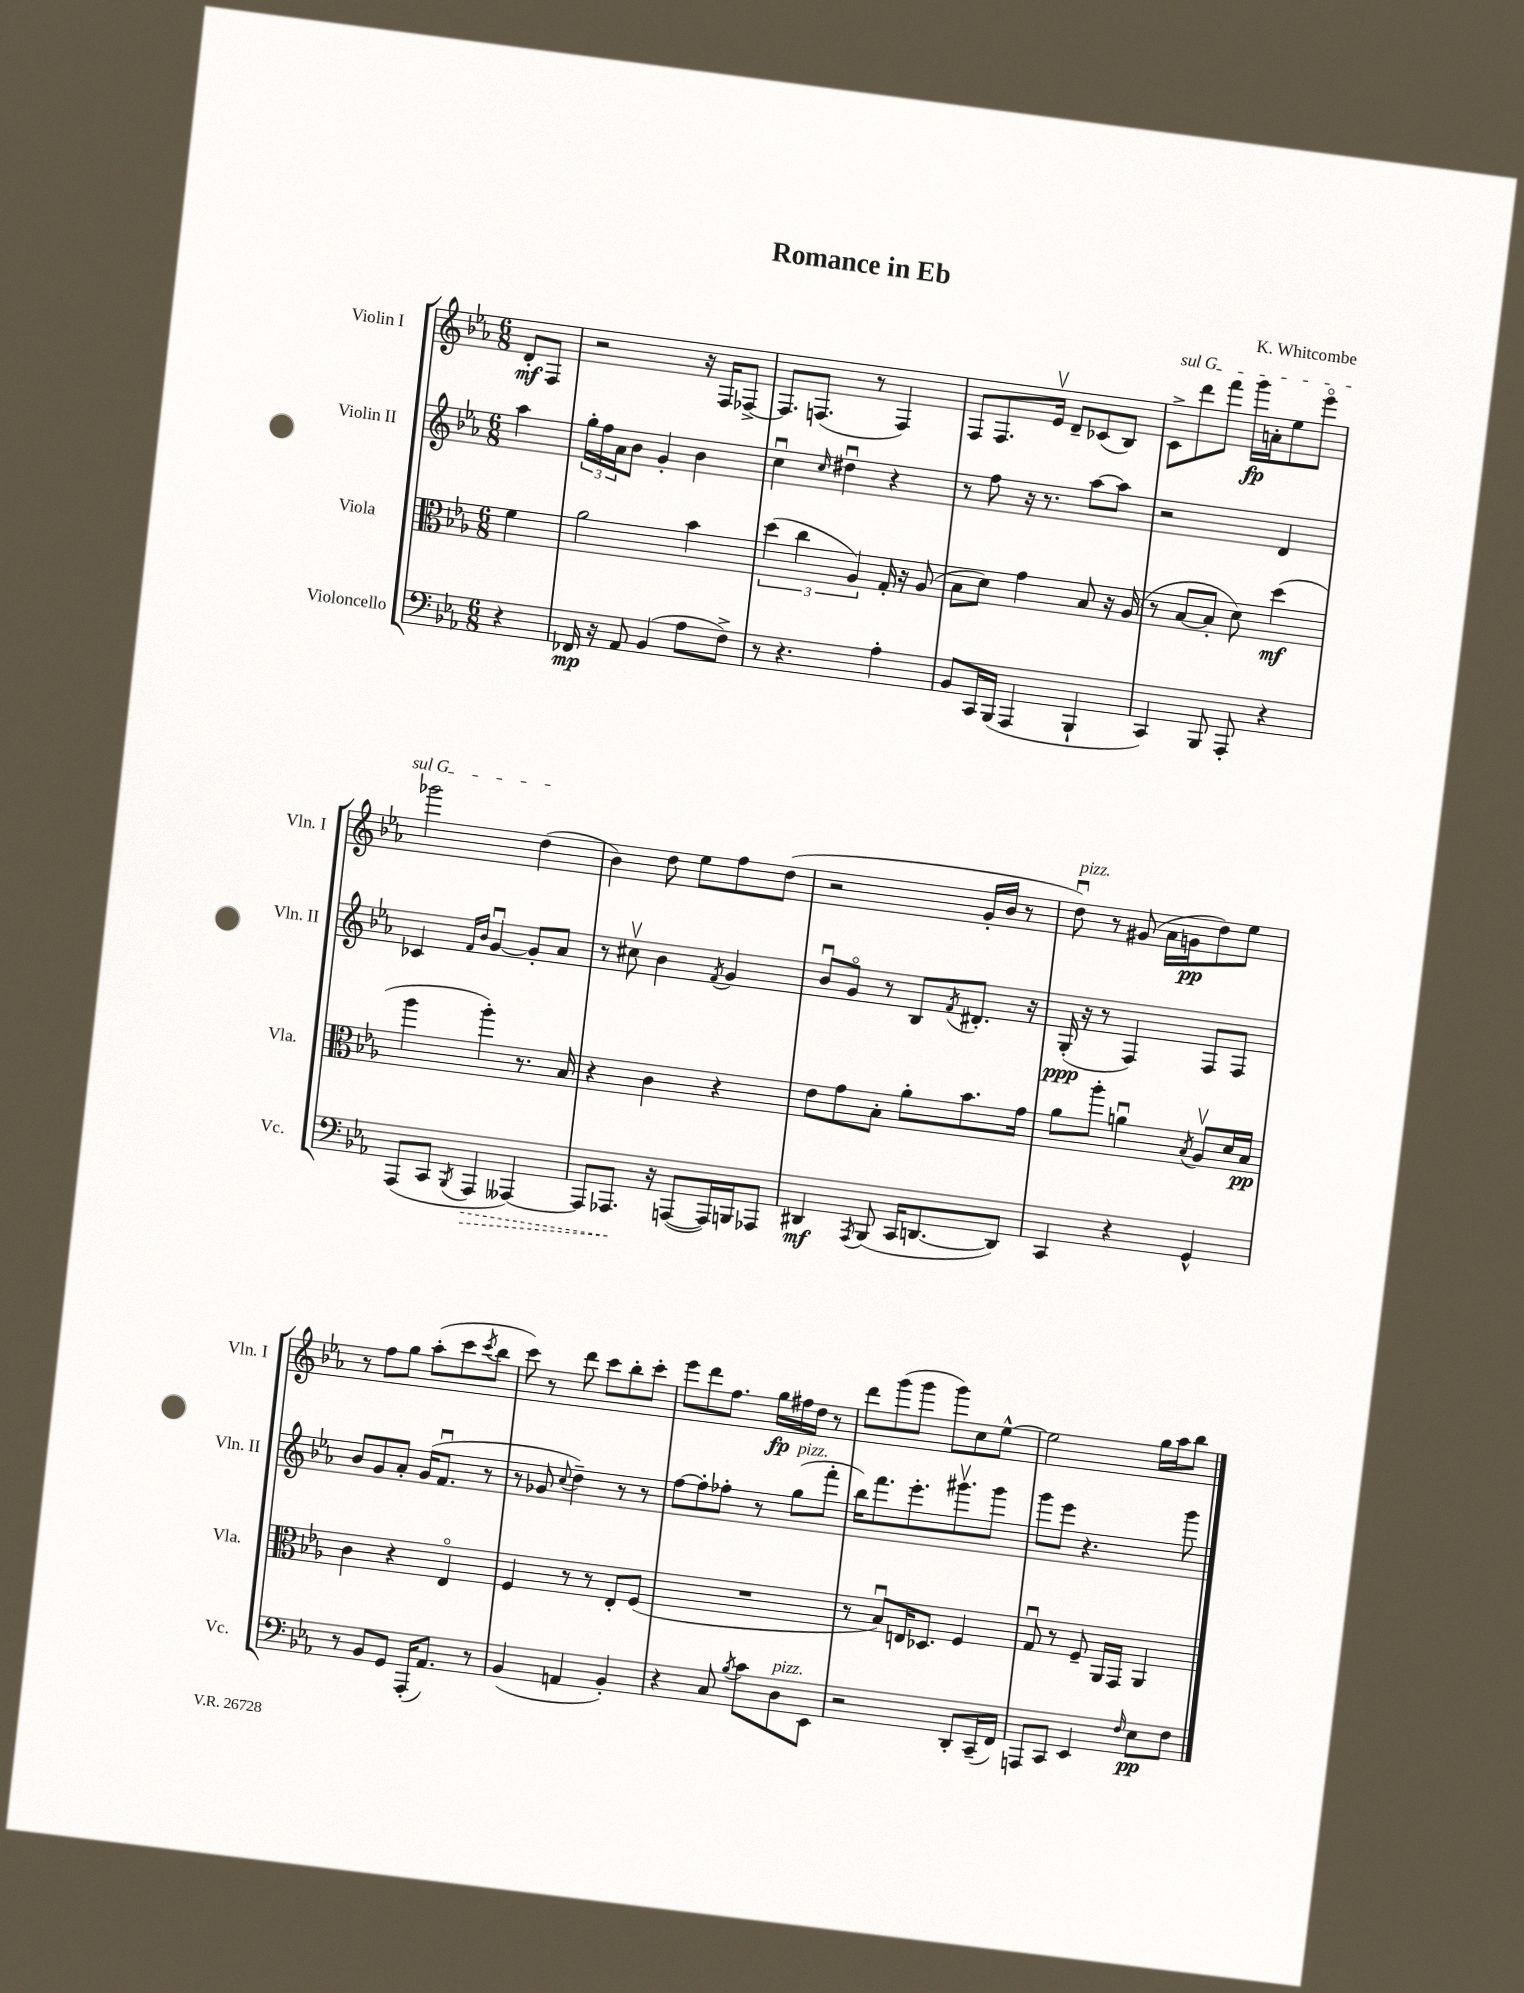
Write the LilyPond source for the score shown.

\header { title = "Romance in Eb" composer = "K. Whitcombe" }
<<
\new StaffGroup <<
\new Staff = "s0" \with { instrumentName = "Violin I" shortInstrumentName = "Vln. I" } {
    \clef treble \key ees \major \numericTimeSignature \time 6/8 \partial 4
    d'8-.\mf f8 |
    r2 r16 f16 fes8~-> |
    fes8. f8.( r8 f4) |
    f8 f8. ees'16\upbow d'8-- ces'8( bes8) |
    \once \override TextSpanner.bound-details.left.text = \markup { \italic "sul G" } c'8->\startTextSpan d'''8 f'''8 g'''16\fp a'16-. ees''8 ees'''8\flageolet |
    ges'''2 d''4\stopTextSpan( |
    bes'4) d''8 ees''8 f''8 d''8( |
    r2 g'16-. bes'16 r8 |
    d''8\downbow^\markup { \italic "pizz." }) r8 gis'8( aes'16 g'16\pp d''8) ees''8 |
    r8 f''8 g''8 aes''8-.( c'''8 \acciaccatura { c'''8 } bes''8 |
    c'''8) r8 d'''8 c'''8 bes''8-. c'''8-. |
    ees'''8 d'''8 f''8. g''16\fp fis''16 d''16 r8 |
    d'''8 g'''8( g'''8 g'''8) c''8 ees''8~-^ |
    ees''2 g''16 aes''16 bes''8 \bar "|." |
}
\new Staff = "s1" \with { instrumentName = "Violin II" shortInstrumentName = "Vln. II" } {
    \clef treble \key ees \major \numericTimeSignature \time 6/8 \partial 4
    aes''4 |
    \tuplet 3/2 { g''16-. f''16 aes'16 } bes'8 g'4-. bes'4 |
    c''4\downbow \grace { c''16 } dis''4\downbow r4 |
    r8 f''8 r16 r8. aes''8~ aes''8 |
    r2 d'4 |
    ces'4 \grace { f'16 bes'16 } g'4~\downbow g'8-. aes'8 |
    r8 cis''8\upbow bes'4 \acciaccatura { f'8 } g'4 |
    bes'8\downbow g'8\flageolet r8 bes8 \acciaccatura { f'8 } dis'8.-. r16 |
    g16-.\ppp( r16 r8 f4) f8 f8 |
    bes'8 g'8 aes'8-. g'16( f'8.\downbow r8 |
    r8 ges'8 \appoggiatura { c''8 } d''4--) r8 r8 |
    f''8~ f''8-. fes''8-. r8 g''8^\markup { \italic "pizz." }( f'''8-. |
    bes''16) f'''8. ees'''8.-. gis'''8.\upbow gis'''8 |
    g'''8 ees'''8 r4. g'''8 \bar "|." |
}
\new Staff = "s2" \with { instrumentName = "Viola" shortInstrumentName = "Vla." } {
    \clef alto \key ees \major \numericTimeSignature \time 6/8 \partial 4
    f'4 |
    aes'2 bes'4 |
    \tuplet 3/2 { d''4( c''4 aes4) } g16-. r16 aes8( |
    bes8 d'8) g'4 bes8 r16 aes16( |
    r8 bes8~ bes8-. d'8) d''4\mf( |
    aes''4 aes''4-.) r8. bes16 |
    r4 c'4 r4 |
    ees'8 g'8 bes8-. aes'8-. bes'8. g'16 |
    aes'8 aes''8-. a'4\downbow \acciaccatura { bes8 } aes8\upbow d'16 bes16\pp |
    c'4 r4 ees4\flageolet |
    f4 r8 r8 ees8-. f8( |
    R2. |
    r8 bes8\downbow) e16 des8. f4 |
    g8\downbow r8 f8-- aes,16 g,16 aes,4 \bar "|." |
}
\new Staff = "s3" \with { instrumentName = "Violoncello" shortInstrumentName = "Vc." } {
    \clef bass \key ees \major \numericTimeSignature \time 6/8 \partial 4
    r4 |
    fes,16\mp r16 aes,8 bes,4( aes8 f8->) |
    r8 r4. aes4-. |
    bes,8 c,16 bes,,16( aes,,4 bes,,4-! |
    c,4) bes,,8 aes,,8-. r4 |
    aes,,8( c,8 \acciaccatura { bes,,8 } \once \override Hairpin.style = #'dashed-line aes,,4\> aeses,,4~) |
    aeses,,8 aes,,8.\! r16 a,,8~( a,,16) b,,16 aes,,8 |
    dis,4\mf \acciaccatura { aes,,8 } bes,,8( c,16 d,8.~ d,8) |
    c,4 r4 g,4-^ |
    r8 bes,8 g,8 aes,,16-.( aes,8.) r8 |
    bes,4( a,4 bes,4-.) |
    r4 c8 \acciaccatura { bes8 } c'8 d8^\markup { \italic "pizz." } ees,8 |
    r2 d,8-. c,16--( f,16) |
    a,,8 c,8 ees,4 \grace { f16 } ees8\pp f8 \bar "|." |
}
>>
>>
\layout { \context { \Score \remove "Bar_number_engraver" } }
